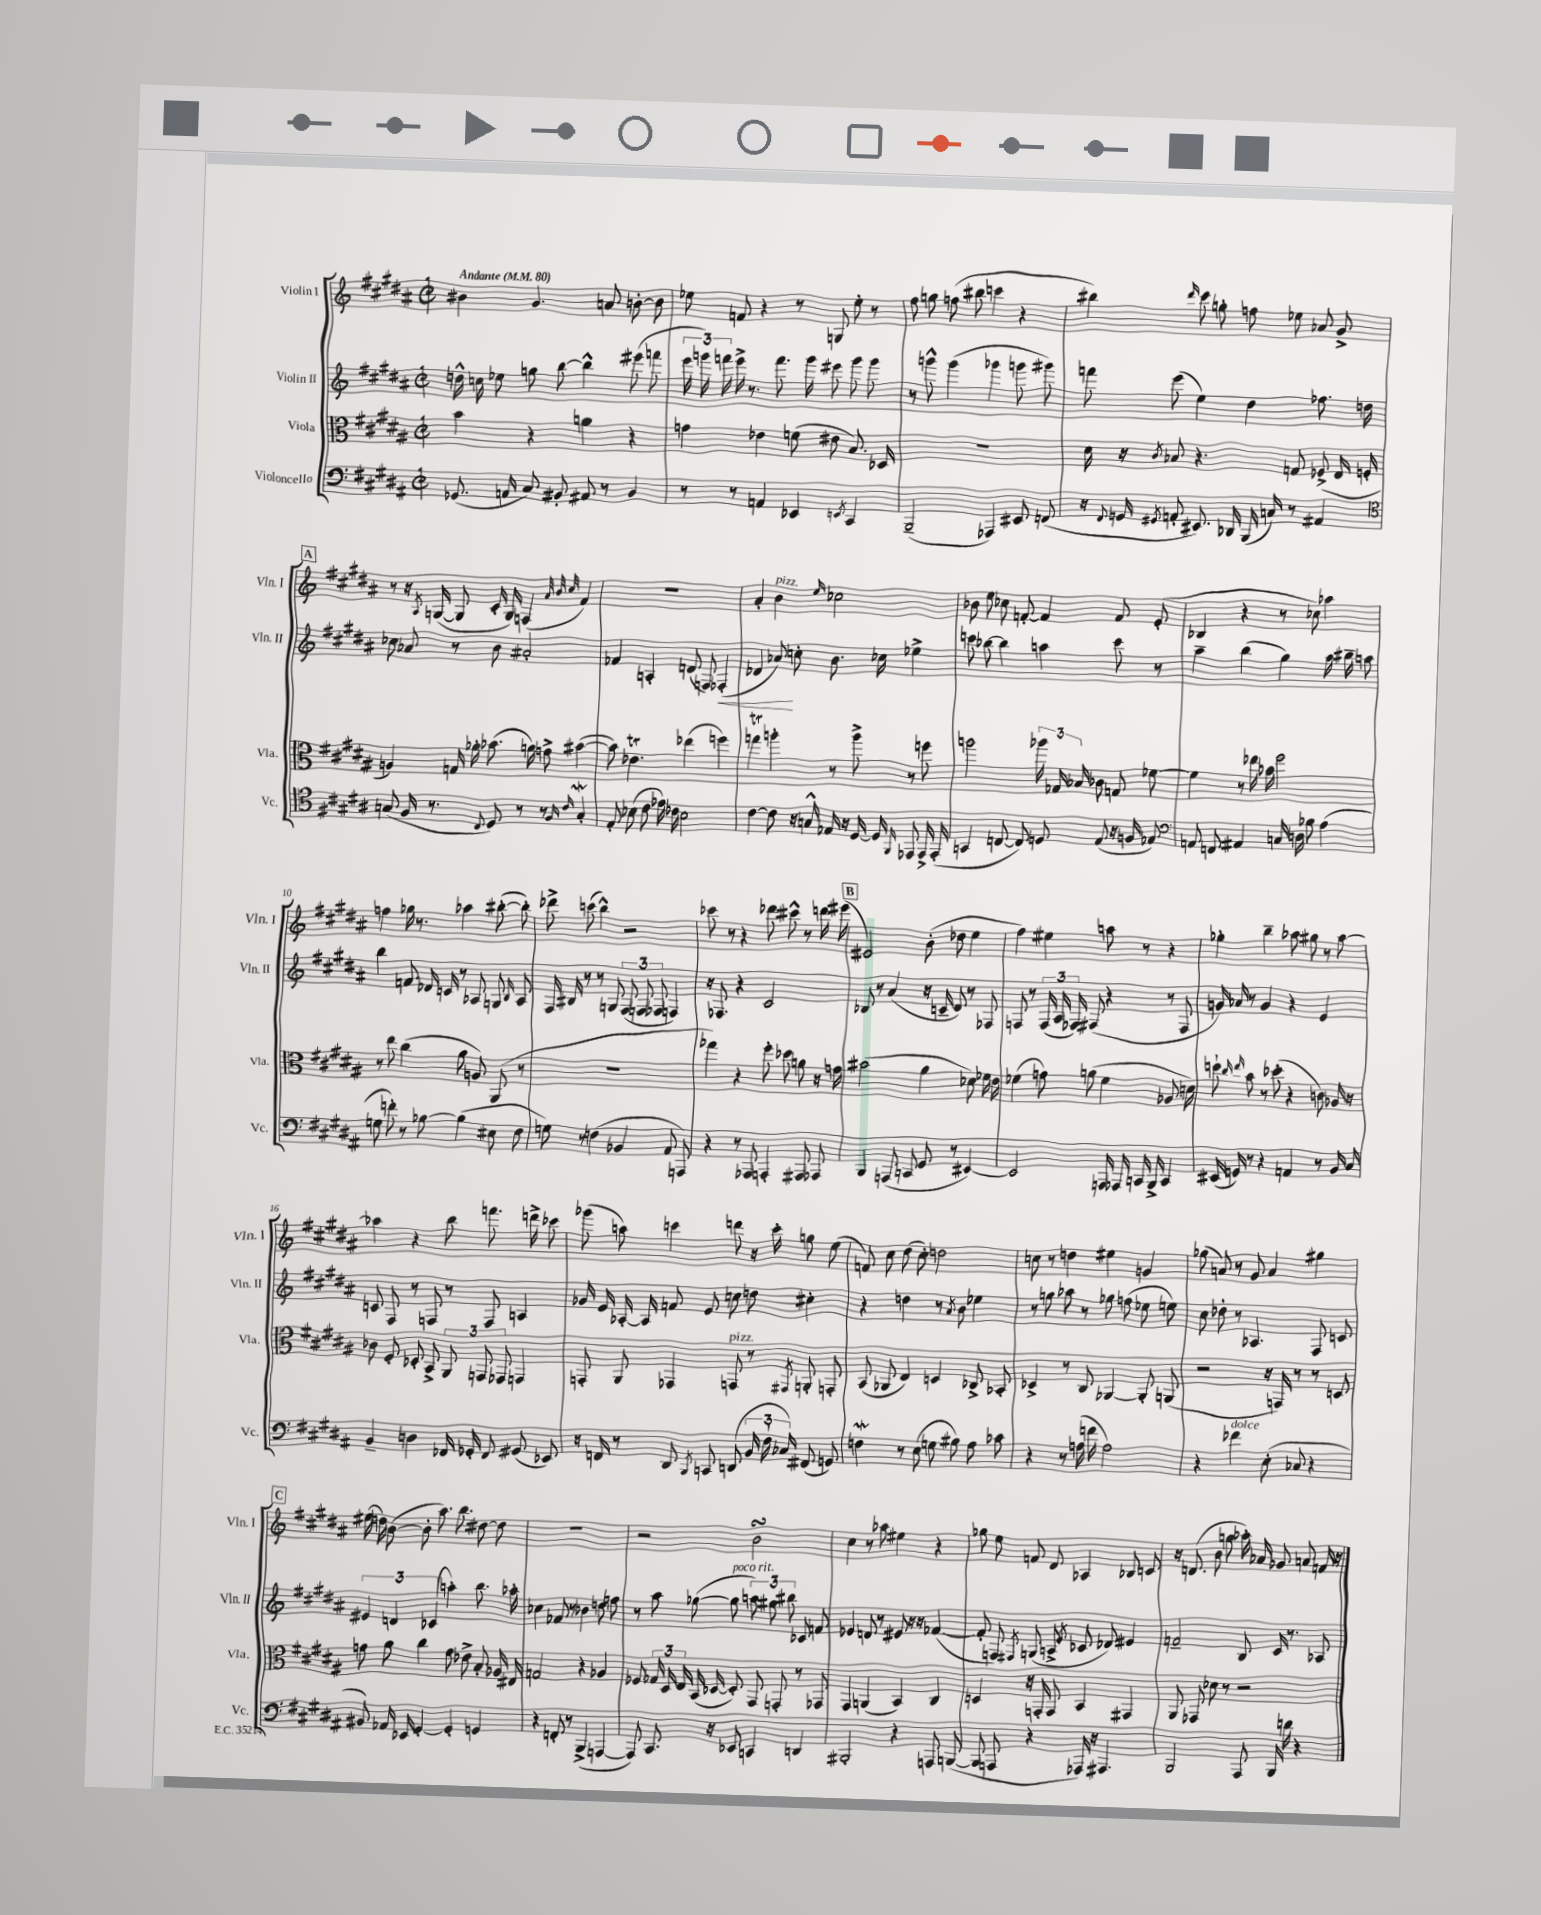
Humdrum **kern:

**kern	**kern	**kern	**kern
*staff4	*staff3	*staff2	*staff1
*clefF4	*clefC3	*clefG2	*clefG2
*k[f#c#g#d#a#]	*k[f#c#g#d#a#]	*k[f#c#g#d#a#]	*k[f#c#g#d#a#]
*M2/2	*M2/2	*M2/2	*M2/2
*met(c|)	*met(c|)	*met(c|)	*met(c|)
*MM80	*MM80	*MM80	*MM80
(8.GG-/	4b\	16dd^^\	4b#\
.	.	16cc\	.
.	.	8ee-\	.
16AA/	.	.	.
8C#/)	4r	8gg\	4.g#/
8BB#'/	.	[8bb\	.
8AA#/	4a\	4bb^^\]	.
8r	.	.	8a/
4BB#/	4r	(8eee#\	[8b'\
.	.	8fff\	8b\]
=	=	=	=
8r	4g\	24eee\	8ee-\
.	.	24ggg\)	.
.	.	24fff\	.
8r	.	16eee^\	8f/
.	.	8.r	.
4AA/	4e-\	.	4r
.	.	8.fff\	.
4EE-/	(8f\	.	8r
.	.	16ggg\	.
.	8e#\	8eee#\	8G/
8qEE/	.	.	.
4CC#/	8.B/)	8ggg\	8ee-'\
.	.	8ggg\	8r
.	16D-/	.	.
=	=	=	=
(2BBB~/	1r	8r	8ff#\
.	.	8ggg^^\	8gg\
.	.	(4ggg\	(8ff\
.	.	.	8bb#\
4AAA-/)	.	4ggg-\	4ccc\
8EE#/	.	8ggg\	4r
(8FF/	.	8ggg#\)	.
=	=	=	=
16r	16d#\	8fff\	4bb#\)
8qqFF#/	.	.	.
16GG/	16r	.	.
8qGG#/	8qc#/	.	.
8AA'/	8B-/	(8eee\	.
.	.	.	16qqddd#/
8.EE#/)	4.r	4ee\)	8ccc#\
.	.	.	8gg'\
16DD-/	.	.	.
(16BBB/	.	4dd#\	8ff\
16C/)	.	.	.
8r	8G/	.	8ee-\
4AA#/	(8F-^/	8.ff-\	8a-/
.	16E/	.	8g#^/
.	16F'/	16dd\	.
=	=	=	=
*clefC4	*	*	*
(8G/	4A/)	8cc-\	8r
16F#/	.	8a-/	16r
.	.	.	8qA#/
8.r	.	.	([16G/
.	16G/	8r	8G/]
.	16a-'\	.	.
8qqC#/	.	.	.
8D#/)	(8.b-\	8b\	16c#'/
.	.	.	16G/)
8r	.	2a#'/	(4F/
.	16a\)	.	.
8r	8g^\	.	.
.	.	.	32qqa#/
16qqF#/	.	.	32qqb/
16qqc#/	.	.	32qqcc#/
4G'/	([4b#\	.	4f#/)
=	=	=	=
8E'/	8b#\])	4f-/	1r
(8B-\	4.e-\	.	.
8c#\	.	4A'/	.
16e-\)	.	.	.
16c-\	.	.	.
2B-\	(4ee-\	(8d/	.
.	.	8F/)	.
.	4ff\)	(4F-'/	.
=	=	=	=
[4c#\	4gg\	4d-/	4a#'/
8c#\]	4aa'\	8a-/)	4b\
16r	.	8cc'\	.
16G^^/	.	.	.
.	.	.	16qqee/
16E-/	8r	8.b\	2cc-\
16r	.	.	.
[16D#/	8aa^\	.	.
16D#/]	.	16cc-\	.
16qqFF#/	.	.	.
8EE-/	8r	4ee-^\	.
16EE-^/	8ff\	.	.
(16EE-'/	.	.	.
=	=	=	=
4GG/	2aa\	8ccc\	8b-\
.	.	[8bb-\	8ee\
[8C/	.	4bb-\]	8cc-\
8C/])	.	.	[8f'/
8D/	24aa-\	4aa\	4f/]
.	24G-/	.	.
.	24B-/	.	.
(8E/	8c-\	.	.
16r	8G/	8ccc\	8f/
16F/	.	.	.
8E-/)	[8f-\	8r	(8e'/
=	=	=	=
*clefF4	*	*	*
8AA/	4f-\]	4aa#~\	4B-/
8FF/	.	.	.
4AA#/	8r	(4bb\	4r
.	16ee-\	.	.
.	16b-\	.	.
16C/	2ff#\	4gg#\)	8r
16D\	.	.	.
8B-\	.	.	8cc-\)
(4A#\	.	16aa#\	4aa-\
.	.	16bb#~\	.
.	.	8aa\	.
=	=	=	=
8G\	8r	4bb\	4ff\
8f'\)	8ee\	.	.
8r	(4cc#\	8f/	16gg-\
.	.	.	8.r
[8B-\	.	16d-/	.
.	.	16c/	.
(4B-\]	8a#\	8r	4aa-\
.	8A/)	8A-/	.
8E#\	(8AA#/	8G/	([8bb#'\
.	.	16qqB/	.
8F#\	8r	8A-/	8bb#'\])
=	=	=	=
8G\)	1r	16F#/	8ddd-^\
.	.	16B#/	.
8r	.	8r	(8ccc\
(4F\	.	8r	4bb^^\)
.	.	8G/	.
4BB-/	.	(12F#/	2r
.	.	12F/	.
.	.	12F-/	.
8AA#/	.	4F/)	.
8AAA/)	.	.	.
=	=	=	=
4r	4gg-\)	16r	8ccc-\
.	.	8.F-/	.
.	.	.	8r
8r	4r	4r	4r
8AAA-/	.	.	.
4AAA'/	8ff#'\	2c#/	8ddd-\
.	8dd-\	.	8ccc#^^\
8AAA#/	8a\	.	8r
8AAA-/	16r	.	16ddd\
.	16g\	.	(16eee#\
=	=	=	=
4BBB/	(2b#\	8B-/	2e#/)
.	.	8r	.
(8AAA/	.	(4a#/	.
8CC/	.	.	.
8GG#/	4a#\	16r	(8b'\
.	.	16c~/	.
8r	.	8d#/)	8dd-\
[4EE#/)	8d-\)	8r	4ee\
.	16f-\	8F-/	.
.	16e\	.	.
=	=	=	=
2EE#/]	(4f-\	8F/	4ff#\)
.	.	8r	.
.	8g\)	(24F/	4ee#\
.	.	24A#/	.
.	.	24F-/)	.
.	(8a\	(8F#/	.
16AAA/	4f-\	4r	8aa\
16AAA-/	.	.	.
16CC/	.	.	8r
16BBB^/	.	.	.
4CC/	8.A-/	8r	4r
.	.	8F#/	.
.	16d\)	.	.
=	=	=	=
(16EE#/	8dd`\	16g/)	4gg-'\
16GG/)	.	16a-/	.
.	16qqcc#/	.	.
.	16qqee/	.	.
8r	8b\	8r	.
4r	8r	4g/	4bb~\
.	(8dd-'\	.	.
4AA/	4r	4r	8aa-\
.	.	.	8gg#\
8r	8c\)	4e/	8r
16BB/	16A-/	.	[8aa-\
16C#/	16r	.	.
=	=	=	=
4BB~/	8c-\	8c/	4aa-\]
.	8F#'/	8F#/	.
4D\	8D-'/	8r	4r
.	8BB^/	8F/	.
16FF-/	12AA#/	8r	8bb\
16GG-'/	.	.	.
.	12GG/	.	.
8FF-/	.	8F/	8.fff\
.	12GG-/	.	.
(8GG#/	4GG/	4A/	.
.	.	.	16ddd^\
8EE-/)	.	.	8ccc-\
=	=	=	=
16r	8GG'/	16g-/	(8ggg-\
16FF/	.	16e/	.
8r	8AA#/	[16A-'/	8aa\)
.	.	16A-/]	.
8DD#/	4GG-/	8f/	4ccc\
8qBBB/	.	.	.
8CC/	.	8e/	.
(8DD/	8GG/	8cc\	8ddd\
24BB/	8r	8dd\	16r
24F#`\	.	.	.
.	.	.	16ccc'\
24C-/)	.	.	.
.	8qGG#/	.	.
(8FF#/	8AA'/	4cc#'\	8gg\
8GG/)	8GG'/	.	(8ee\
=	=	=	=
4F\	(8BB/	4r	8f/)
.	8AA-/	.	8cc#\
8r	4E/)	4dd\	(8dd#\
(8E\	.	.	8cc#'\)
8G\	4D/	8r	2dd\
.	.	8qa#/	.
8B#\)	.	8b\	.
8A#\	8C-^/	4ee-\	.
8c-\	8BB-'/	.	.
=	=	=	=
4r	4D-^/	8r	8cc\
.	.	8gg\	8r
8r	8r	8aa-\	4dd\
(16A\	8C#/	8r	.
16f\	.	.	.
2A\)	[4AA-/	8gg-\	4ee#\
.	.	(8ff\	.
.	8AA-'/]	8ee-\	4g/
.	(8AA/	8ee\)	.
=	=	=	=
4r	2r	8cc#\	(8gg-\
.	.	8dd-'\	8a/)
4f-\	.	8r	8r
.	.	4.A-/	8g#/
(8E'\	16r	.	4a/
.	16GG/)	.	.
8C-/	8r	.	.
4r	8r	8F#/	4gg#\
.	8D/	8c/	.
=	=	=	=
8BB#/)	8g\	6e#/	(16ee#\
.	.	.	16dd\)
16AA-/	8a#\	.	([8b\
.	.	6d/	.
16EE-/	.	.	.
[4GG#'/	4cc#\	.	8b'\]
.	.	(6c-/	.
.	.	.	8.aa#\)
4GG#'/]	8g\	4aa'\)	.
.	.	.	8.bb\
.	8e-^\	.	.
4GG/	8B'/	8.bb\	[8dd#\
.	16A-/	.	8dd#\]
.	16E#/	16aa-'\	.
=	=	=	=
4r	2G/	4cc-\	1r
8FF'/	.	8f-/	.
8r	.	8r	.
(4BBB^/	4r	4b-\	.
[4AAA/	4A-/	8dd\	.
.	.	8ff\	.
=	=	=	=
8AAA/])	8F-/	8r	2r
8.CC#/	24G-/	8aa#\	.
.	24D#/	.	.
.	24E/	.	.
.	(16BB/	([8gg-\	.
16r	[16D-/	.	.
8EE-/	8D-'/])	8gg-\]	.
4CC/	8GG#/	12aa\)	2b\
.	.	12gg#\	.
.	8GG'/	.	.
.	.	12bb#\	.
4DD/	8r	8c-/	.
.	8GG-/	8f/	.
=	=	=	=
2BBB#'/	4GG#/	4e-/	4cc#\
.	(4AA/	8d/	8r
.	.	8r	8aa-\
4r	4BB/)	8e#/	4ee#\
.	.	16r	.
.	.	16r	.
8AAA/	4C#/	([4f-/	4r
([8BBB/	.	.	.
=	=	=	=
8BBB/]	4D/	8f-'/]	8gg-\
8AAA/	.	8F/)	8ee\
.	.	8qF#/	.
4r	16r	(8G/	8f/
.	16GG'/	.	.
.	8GG/	8A^/	8d#/
.	.	8qe/	.
16AAA-/)	4BB/	8c-/	4A-/
16r	.	.	.
4.AAA#/	.	8d-/)	.
.	4GG#/	4e#/	8B-/
.	.	.	8c/
=	=	=	=
2BBB/	8AA#/	2f~/	16r
.	.	.	(8.d/
.	8GG-/	.	.
.	8d-\	.	8b\
.	8r	.	8gg\
8AAA#/	2r	8B/	16aa-'\)
.	.	.	16a-/
16BBB/	.	16c#/	8g-/
16d\	.	8.r	.
4r	.	.	8a/
.	.	8A-/	16f/
.	.	.	16r
==	==	==	==
*-	*-	*-	*-
